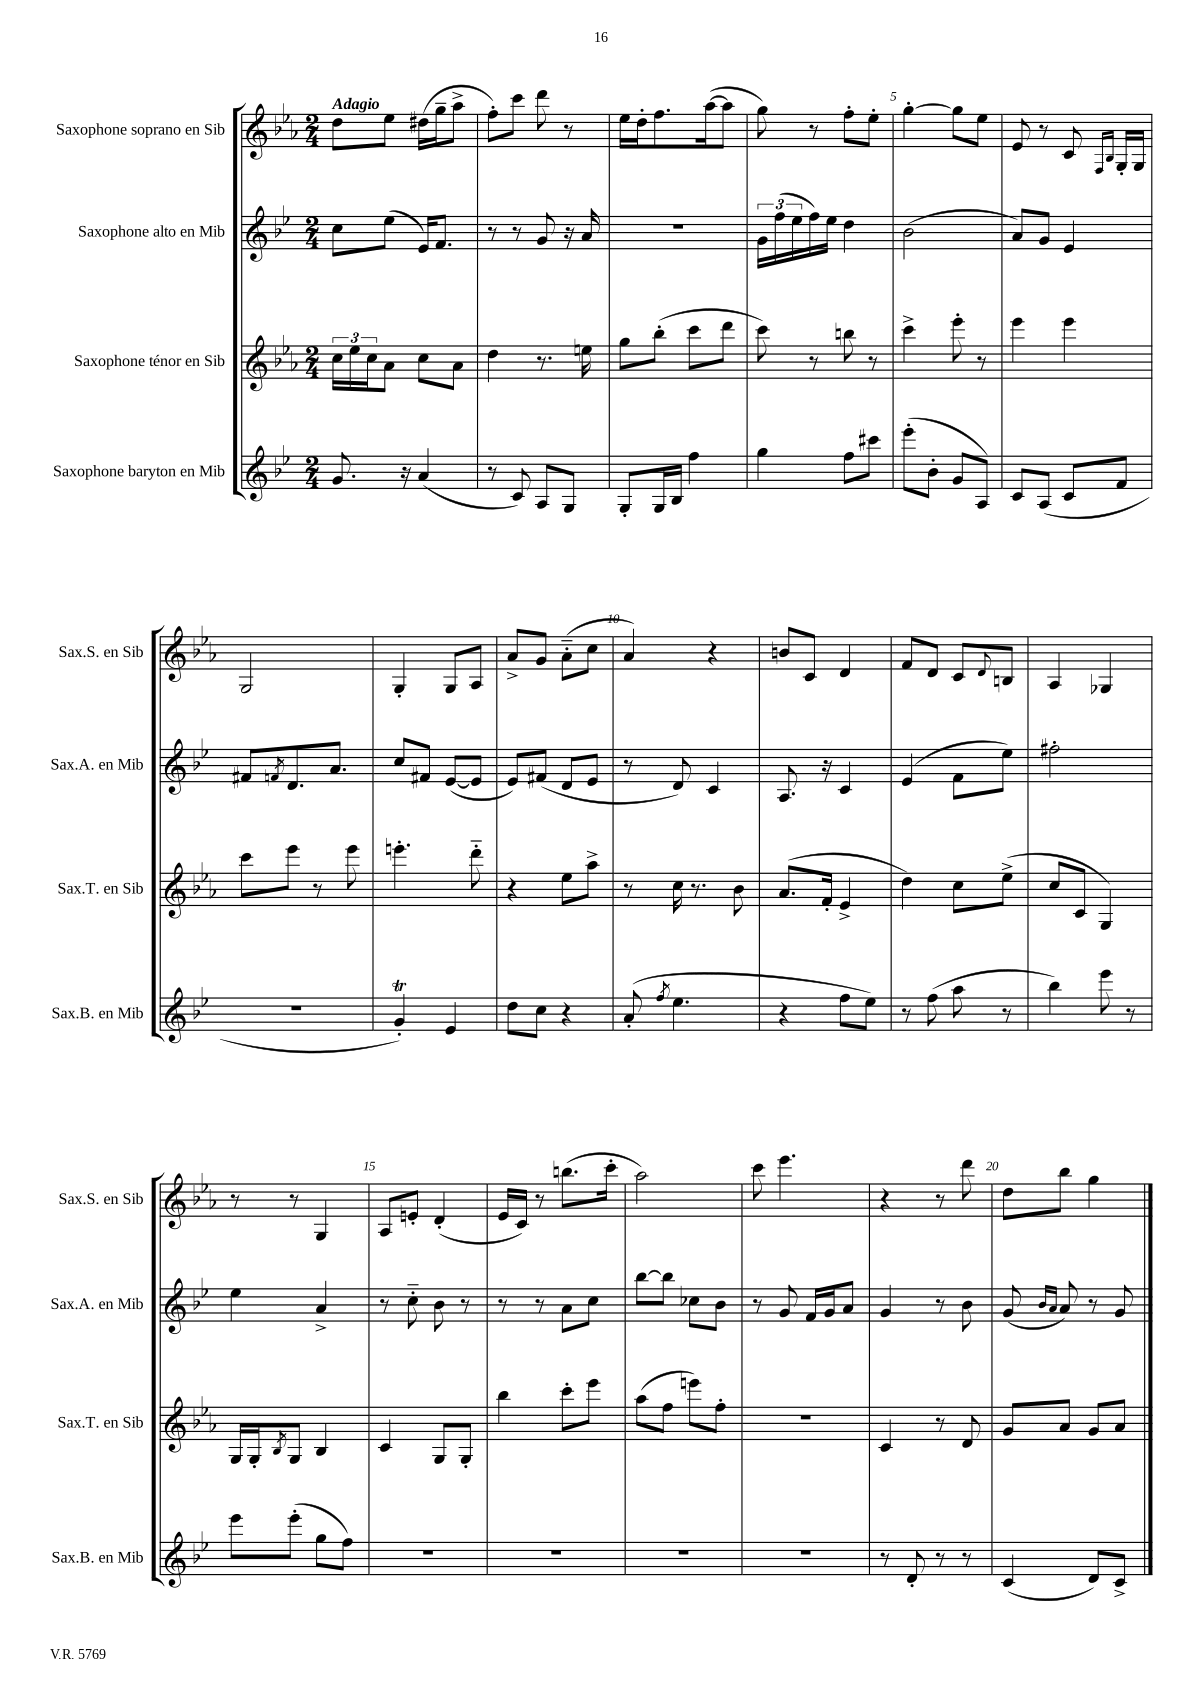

**kern	**kern	**kern	**kern
*part4	*part3	*part2	*part1
*staff4	*staff3	*staff2	*staff1
*I"Saxophone baryton en Mib	*I"Saxophone ténor en Sib	*I"Saxophone alto en Mib	*I"Saxophone soprano en Sib
*I'Sax.B. en Mib	*I'Sax.T. en Sib	*I'Sax.A. en Mib	*I'Sax.S. en Sib
*clefG2	*clefG2	*clefG2	*clefG2
*k[b-e-]	*k[b-e-a-]	*k[b-e-]	*k[b-e-a-]
*M2/4	*M2/4	*M2/4	*M2/4
=1	=1	=1	=1
!	!	!	!LO:TX:a:B:t=Adagio
8.g/	24cc\LL	8cc\L	8dd\L
.	24ee-\	.	.
.	24cc\J	.	.
.	8a-\J	(8ee-\J	8ee-\J
16r	.	.	.
(4a/	8cc\L	16e-/KL)	(16dd#X\LL
.	.	8.f/J	16gg~\J
.	8a-\J	.	8aa-^\J
=2	=2	=2	=2
8r	4dd\	8r	8ff'\L)
8c/)	.	8r	8ccc\J
8A/L	8.r	8g/	8ddd\
8G/J	.	16r	8r
.	16een\	16a/	.
=3	=3	=3	=3
8G'/L	8gg\L	2r	16ee-\LL
.	.	.	16dd'\J
16G/L	(8bb-'\J	.	8.ff\
16B-/JJ	.	.	.
4ff\	8ccc\L	.	.
.	.	.	([16aa-\k
.	8ddd\J	.	8aa-\J]
=4	=4	=4	=4
4gg\	8ccc\)	24g\LL	8gg\)
.	.	(24ff\	.
.	.	24ee-\	.
.	8r	16ff\)	8r
.	.	16ee-\JJ	.
8ff\L	8bbn\	4dd\	8ff'\L
8ccc#X\J	8r	.	8ee-'\J
=5	=5	=5	=5
(8eee-'\L	4ccc^\	(2b-\	[4gg'\
8b-'\J	.	.	.
8g/L	8eee-'\	.	8gg\L]
8A/J)	8r	.	8ee-\J
=6	=6	=6	=6
8c/L	4eee-\	8a/L)	8e-/
(8A/J	.	8g/J	8r
8c/L	4eee-\	4e-/	8c/
.	.	.	16qqF/LL
.	.	.	16qqB-/JJ
8f/J	.	.	16G'/LL
.	.	.	16G/JJ
!!LO:LB:g=z
=7	=7	=7	=7
2r	8ccc\L	8f#X/L	2G/
.	.	8qfn/	.
.	8eee-\J	8.d/	.
.	8r	.	.
.	.	8.a/J	.
.	8eee-\	.	.
=8	=8	=8	=8
4gT'/)	4.eeen'\	8cc/L	4G'/
.	.	8f#X/J	.
4e-/	.	([8e-/L	8G/L
.	8ddd\	8e-/J]	8A-/J
=9	=9	=9	=9
8dd\L	4r	8e-/L)	8a-^/L
8cc\J	.	(8f#X/J	8g/J
4r	8ee-\L	8d/L	(8a-\L
.	8aa-^\J	8e-/J	8cc\J
=10	=10	=10	=10
(8a'/	8r	8r	4a-/)
8qff/	.	.	.
4.ee-\	16cc\	8d/)	.
.	8.r	.	.
.	.	4c/	4r
.	8b-\	.	.
=11	=11	=11	=11
4r	(8.a-/L	8.A/	8bn/L
.	.	.	8c/J
.	16f'/Jk	16r	.
8ff\L	4e-^/	4c/	4d/
8ee-\J)	.	.	.
=12	=12	=12	=12
8r	4dd\)	(4e-/	8f/L
(8ff\	.	.	8d/J
8aa\	8cc\L	8f\L	8c/L
.	.	.	8qqd/
8r	(8ee-^\J	8ee-\J)	8Bn/J
=13	=13	=13	=13
4bb-\)	8cc/L	2ff#X'\	4A-/
.	8c/J	.	.
8eee-\	4G/)	.	4G-X/
8r	.	.	.
!!LO:LB:g=z
=14	=14	=14	=14
8eee-\L	16G/LL	4ee-\	8r
.	16G'/J	.	.
.	8qB-/	.	.
(8eee-'\J	8G/J	.	8r
8gg\L	4B-/	4a^/	4G/
8ff\J)	.	.	.
=15	=15	=15	=15
2r	4c/	8r	8A-/L
.	.	8cc\	8en'/J
.	8G/L	8b-\	(4d'/
.	8G'/J	8r	.
=16	=16	=16	=16
2r	4bb-\	8r	16e-/LL
.	.	.	16c/JJ)
.	.	8r	8r
.	8ccc'\L	8a\L	(8.bbn\L
.	8eee-\J	8cc\J	.
.	.	.	16ccc'\Jk
=17	=17	=17	=17
2r	(8aa-\L	[8bb-\L	2aa-\)
.	8ff\J	8bb-\J]	.
.	8eeen\L)	8cc-X\L	.
.	8ff'\J	8b-\J	.
=18	=18	=18	=18
2r	2r	8r	8ccc\
.	.	8g/	4.eee-\
.	.	16f/LL	.
.	.	16g/J	.
.	.	8a/J	.
=19	=19	=19	=19
8r	4c/	4g/	4r
8d'/	.	.	.
8r	8r	8r	8r
8r	8d/	8b-\	8ddd\
=20	=20	=20	=20
(4c/	8g/L	(8g/	8dd\L
.	.	16qqb-/LL	.
.	.	16qqa/JJ	.
.	8a-/J	8a/)	8bb-\J
8d/L)	8g/L	8r	4gg\
8c^/J	8a-/J	8g/	.
==	==	==	==
*-	*-	*-	*-
